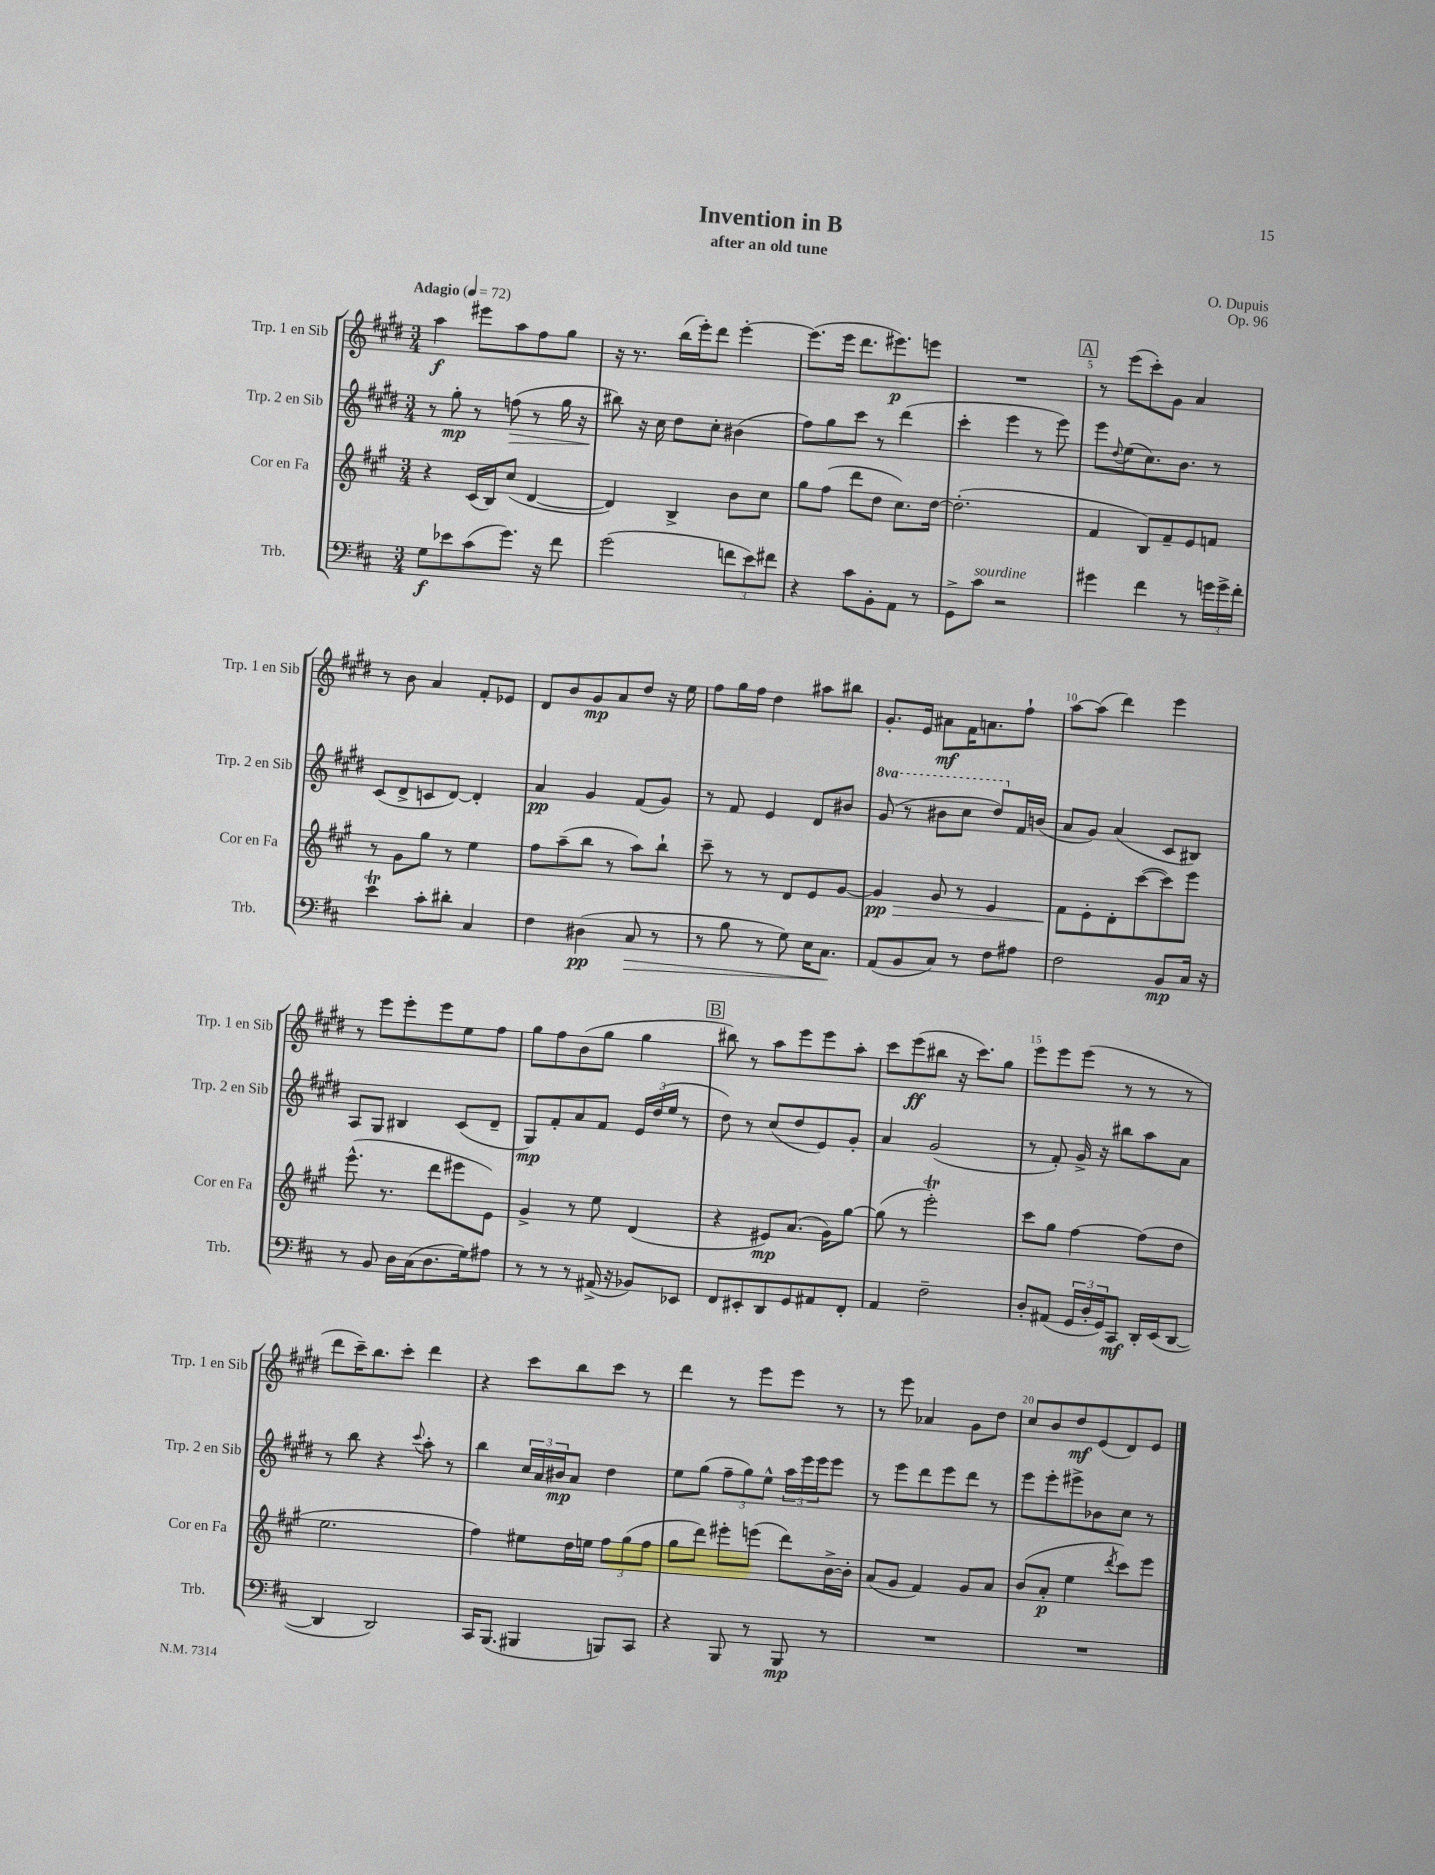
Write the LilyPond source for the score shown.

\header { title = "Invention in B" composer = "O. Dupuis" subtitle = "after an old tune" opus = "Op. 96" }
<<
\new StaffGroup <<
\new Staff = "s0" \with { instrumentName = "Trp. 1 en Sib" shortInstrumentName = "Trp. 1 en Sib" } {
    \clef treble \key e \major \numericTimeSignature \time 3/4 \tempo "Adagio" 4 = 72
    a''4\f eis'''8 a''8 fis''8 gis''8 |
    r16 r8. b''16( e'''16-.) dis'''8 e'''4~-. |
    e'''8.( e'''16 dis'''8. eis'''8.\p) e'''8 |
    R2. |
    \mark \markup { \box "A" } r8 e'''8( cis'''8-.) gis'8 a'4 |
    r8 b'8 a'4 fis'8-. ees'8 |
    dis'8 b'8 gis'8\mp a'8 dis''8 r16 e''16 |
    fis''8 gis''16 fis''16 dis''4 ais''8 bis''8 |
    gis'8.-. e'16 ais'8\mf fis'16 a'8. fis''8-! |
    a''8~ a''8( dis'''4) e'''4 |
    r8 e'''8 e'''8-. e'''8 e''8 fis''8 |
    gis''8 fis''8 b'8( gis''8 gis''4 |
    \mark \markup { \box "B" } bis''8) r8 a''8 e'''8 e'''8 a''8-. |
    cis'''8 e'''8\ff( bis''8 r16 cis'''8.) gis''8 |
    e'''8 e'''8 e'''8( r8 r8 r8 |
    dis'''8 cis'''16--) b''8. cis'''8-. dis'''4 |
    r4 cis'''8 b''8 cis'''8 r8 |
    dis'''4 r8 e'''8 e'''8 r8 |
    r8 e'''8 aes'4 gis'8 dis''8 |
    cis''8 b'8 dis''8\mf e'8( dis'8) e'8 \bar "|." |
}
\new Staff = "s1" \with { instrumentName = "Trp. 2 en Sib" shortInstrumentName = "Trp. 2 en Sib" } {
    \clef treble \key e \major \numericTimeSignature \time 3/4 \set Staff.ottavationMarkups = #ottavation-simple-ordinals
    r8 gis''8-.\mp r8 f''8\>( r8 gis''16 r16 |
    bis''8\!) r16 cis''16 dis''8 cis''8-. bis'4( |
    fis''8) gis''8 cis'''8 r8 dis'''4( |
    cis'''4-. e'''4 r8 e'''8) |
    \mark \markup { \box "A" } e'''8 \appoggiatura { dis''8 } e''8( cis''8.) b'8. r8 |
    cis'8( dis'8-> c'8 dis'8~) dis'4-. |
    a'4\pp gis'4 fis'8( gis'8) |
    r8 fis'8 e'4 dis'8 bis'8 |
    \ottava #1 gis''8( r8 bis''8 cis'''8 dis'''8) \ottava #0 fis'16 b'!16( |
    a'8 gis'8) a'4( cis'8 bis8) |
    a8 gis8 bis4 cis'8( dis'8-- |
    gis8\mp) fis'8-. a'8 fis'8 \tuplet 3/2 { e'16 dis''16( e''16 } r8 |
    \mark \markup { \box "B" } dis''8) r8 cis''8( dis''8 e'8) gis'8-. |
    a'4 gis'2( |
    r8 fis'8-.) gis'16-> r16 bis''8 a''8 a'8 |
    r8 b''8 r4 \appoggiatura { cis'''8 } a''8-. r8 |
    b''4 \tuplet 3/2 { cis''16 a'16 bis'16\mp } a'8 dis''4 |
    e''8 gis''8( \tuplet 3/2 { fis''8-- gis''8) e''8-^ } \tuplet 3/2 { a''16 e'''16 e'''16 } e'''8 |
    r8 e'''8 dis'''8 e'''8 dis'''8 r8 |
    e'''8 e'''8-. eis'''8-> bes'8 cis''8 r8 \bar "|." |
}
\new Staff = "s2" \with { instrumentName = "Cor en Fa" shortInstrumentName = "Cor en Fa" } {
    \clef treble \key a \major \numericTimeSignature \time 3/4
    r4 cis'16( b16) cis''8( d'4~ |
    d'4) b4-> b'8 cis''8 |
    gis''8 fis''8( d'''8 d''8 cis''8.) d''16~ |
    d''2.-.( |
    \mark \markup { \box "A" } fis'4 b8) fis'8-- e'8 f'8 |
    r8 gis'8 gis''8 r8 e''4 |
    fis''8 a''8--( b''8 r8 a''8) b''8-! |
    cis'''8-- r8 r8 d'8 e'8 gis'8~ |
    gis'4\pp\> gis'8 r8 e'4 |
    fis'8\! e'8-. d'8-. cis'''8~( cis'''8) e'''8 |
    e'''8.-^( r8. d'''8 eis'''8 e'8) |
    gis'4-> r8 e''8 d'4( |
    \mark \markup { \box "B" } r4 eis'8\mp) a'8.( gis'16) gis''8~ |
    gis''8( r8 e'''2-.\trill) |
    cis'''8 gis''8 fis''4~ fis''8( d''8 |
    e''2. |
    fis''4) eis''8 d''16 e''16 \tuplet 3/2 { fis''8 gis''8( fis''8 } |
    gis''8 d'''8) eis'''8-. e'''8( d'''8) b'16~-> b'16-. |
    a'8( gis'8 fis'4) gis'8 a'8 |
    b'8( a'8-.\p e''4 \acciaccatura { d'''8 } cis'''8) e'''8 \bar "|." |
}
\new Staff = "s3" \with { instrumentName = "Trb." shortInstrumentName = "Trb." } {
    \clef bass \key d \major \numericTimeSignature \time 3/4
    g8\f ees'8 cis'8( g'8.) r16 fis'8 |
    g'2( \tuplet 3/2 { f'8 e'8) fis'8 } |
    r4 cis'8 b,8-. a,8 r8 |
    g,8-> cis'8^\markup { \italic "sourdine" } r2 |
    \mark \markup { \box "A" } gis'4 fis'4 r8 \tuplet 3/2 { g'16 g'16-> fis'16-. } |
    e'4\trill cis'8-. dis'8-. cis4 |
    fis4 dis4\pp( cis8\> r8 |
    r8 b8 r8 g8) e16 cis8.\! |
    a,8( b,8 cis8) r8 fis8 ais8 |
    fis2 b,8\mp cis16 r16 |
    r8 b,8 d16 cis16( d8. g16) ais8 |
    r8 r8 r8 ais,16->( r16 bes,8) ees,8 |
    \mark \markup { \box "B" } fis,8 eis,8-. d,8 g,8 ais,8 fis,8-. |
    a,4 fis2-- |
    d8-. ais,8( \tuplet 3/2 { g,16 d16-. g,16) } cis,8\mf d,16-. e,16( d,8~ |
    d,4 d,2) |
    cis,16 b,,8.( bis,,4 b,,8) cis,8 |
    r4 b,,8 r8 b,,8\mp r8 |
    R2. |
    R2. \bar "|." |
}
>>
>>
\layout { \context { \Score \override BarNumber.break-visibility = ##(#f #t #t) barNumberVisibility = #(every-nth-bar-number-visible 5) } }
